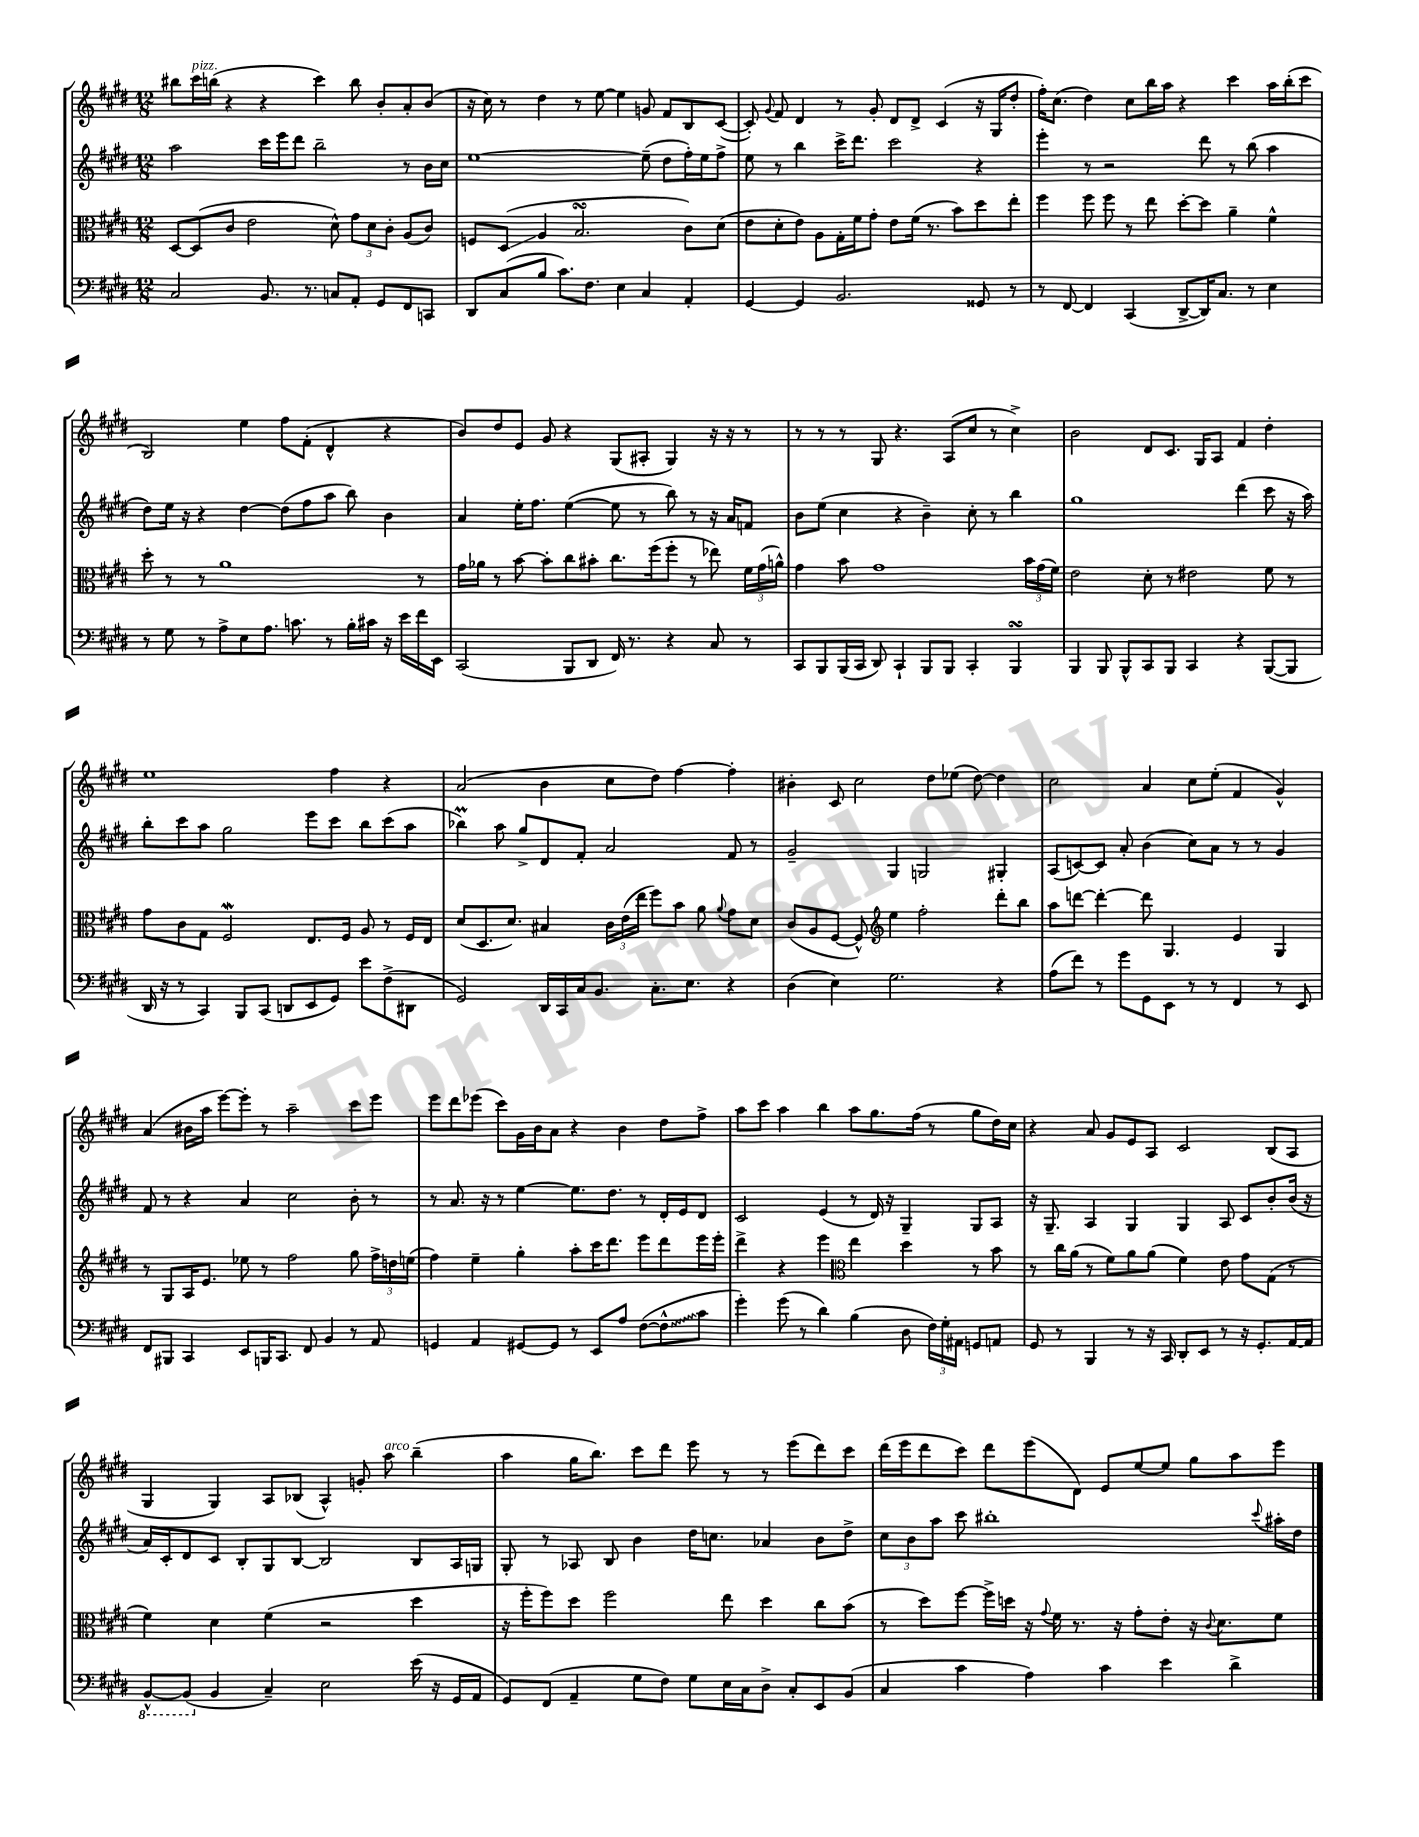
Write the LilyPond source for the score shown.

<<
\new StaffGroup <<
\new Staff = "s0" {
    \clef treble \key e \major \numericTimeSignature \time 12/8
    \autoBeamOff bis''8[ cis'''16^\markup { \italic "pizz." } b''16]( r4 r4 cis'''4) b''8 b'8[-. a'8-. b'8]( |
    r16 cis''16) r8 dis''4 r8 e''8~ e''4 g'8 fis'8[ b8 cis'8]~( |
    cis'8-.) \appoggiatura { gis'8 } fis'8 dis'4 r8 gis'8-. dis'8[ dis'8]-> cis'4( r16 gis16[ dis''8]-. |
    fis''16[-.) cis''8.]( dis''4) cis''8[ b''16 a''16] r4 cis'''4 a''16[ b''16-.( cis'''8] |
    b2) e''4 fis''8[ fis'8]-.( dis'4-^ r4 |
    b'8[) dis''8 e'8] gis'8 r4 gis8[( ais8]-. gis4) r16 r16 r8 |
    r8 r8 r8 gis8 r4. a8[( cis''8] r8 cis''4->) |
    b'2 dis'8[ cis'8.] gis16[ a8] fis'4 dis''4-. |
    e''1 fis''4 r4 |
    a'2( b'4 cis''8[ dis''8]) fis''4~ fis''4-. |
    bis'4-. cis'8 cis''2 dis''8[ ees''8]( dis''8~) dis''4 |
    cis''2 a'4 cis''8[ e''8]-.( fis'4 gis'4-^) |
    a'4( bis'16[ a''16] e'''8[~) e'''8]-. r8 a''2-- cis'''8[ e'''8] |
    e'''8[ dis'''8 ees'''8]( cis'''8[) gis'16 b'16 a'8] r4 b'4 dis''8[ fis''8]-> |
    a''8[ cis'''8] a''4 b''4 a''8[ gis''8. fis''16]( r8 gis''8[ dis''16) cis''16] |
    r4 a'8 gis'8[ e'8 a8] cis'2 b8[( a8] |
    gis4 gis4) a8[ bes8]( a4-^) g'8-. a''8^\markup { \italic "arco" } b''4--( |
    a''4 gis''16[ b''8.]) cis'''8[ dis'''8] e'''8 r8 r8 e'''8[( dis'''8) cis'''8] |
    dis'''16[( e'''16 dis'''8 cis'''8]) dis'''8[ e'''8( dis'8]) e'8[ e''8~ e''8] gis''8[ a''8 e'''8] \bar "|." |
}
\new Staff = "s1" {
    \clef treble \key e \major \numericTimeSignature \time 12/8
    \autoBeamOff a''2 cis'''16[ e'''16 dis'''8] b''2-- r8 b'16[ cis''16] |
    e''1~ e''8--( dis''8[ fis''16-.) e''16 fis''8]-> |
    e''8 r8 b''4 cis'''16[-> dis'''8.] cis'''2 r4 |
    e'''4-. r8 r2 dis'''8 r8 b''8( a''4 |
    dis''8[) e''16] r16 r4 dis''4~ dis''8[( fis''8 a''8] b''8) b'4 |
    a'4 e''16[-. fis''8.] e''4~( e''8 r8 b''8) r8 r16 a'16[ f'8] |
    b'8[ e''8]( cis''4 r4 b'4--) cis''8-. r8 b''4 |
    gis''1 dis'''4( cis'''8 r16 a''16) |
    b''8[-. cis'''8 a''8] gis''2 e'''8[ cis'''8] b''8[ cis'''8( a''8] |
    bes''4\prall) a''8 gis''8[-> dis'8 fis'8]-. a'2 fis'8 r8 |
    gis'2-- gis4 g2 gis4-. |
    a8[( c'8~) c'8] a'8-. b'4( cis''8[) a'8] r8 r8 gis'4 |
    fis'8 r8 r4 a'4 cis''2 b'8-. r8 |
    r8 a'8. r16 r8 e''4~ e''8.[ dis''8.] r8 dis'16[-. e'16 dis'8] |
    cis'2 e'4( r8 dis'16) r16 gis4-- gis8[ a8] |
    r16 gis8.-- a4 gis4 gis4 a8 cis'8[ b'8-. b'16]( r16 |
    a'16[) cis'16-. dis'8 cis'8] b8[-. gis8 b8]~ b2 b8[ a16 g16] |
    gis8-. r8 aes8 b8 b'4 dis''16[ c''8.] aes'4 b'8[ dis''8]-> |
    \tuplet 3/2 { cis''8[ b'8 a''8] } cis'''8 bis''1-. \appoggiatura { cis'''8 } ais''16[-. dis''16] \bar "|." |
}
\new Staff = "s2" {
    \clef alto \key e \major \numericTimeSignature \time 12/8
    \autoBeamOff dis8[~ dis8( cis'8] e'2 dis'8-^) \tuplet 3/2 { gis'8[ dis'8 cis'8]-. } a8[( cis'8]) |
    f8[ dis8]\glissando( a4 b2.\turn cis'8[) dis'8]( |
    e'8[ dis'8-. e'8]) a8[ gis16-. fis'16 gis'8]-. e'8[ fis'16]( r8. b'8[) dis''8 e''8]-. |
    fis''4 fis''8 fis''8 r8 e''8 dis''8[~-. dis''8] a'4-- fis'4-^ |
    dis''8-. r8 r8 a'1 r8 |
    gis'16[ aes'16] r8 b'8~ b'8[-. cis''8 bis'8]-. cis''8.[ fis''16( fis''8]-. r8 ees''8) \tuplet 3/2 { fis'16[ gis'16( a'16]-^) } |
    gis'4 b'8 gis'1 \tuplet 3/2 { b'16[ gis'16( fis'16]) } |
    e'2 dis'8-. r8 eis'2 fis'8 r8 |
    gis'8[ cis'8 gis8] fis2\mordent e8.[ fis16] a8 r8 fis16[ e16] |
    dis'8[( dis8. dis'8.]) bis4 \tuplet 3/2 { cis'16[ e'16( e''16] } fis''8[) b'8] a'8 \appoggiatura { a'8 } gis'8[ dis'8] |
    cis'8[( a8 fis8]~ fis8-^) \clef treble e''4 fis''2-. dis'''8[-. b''8] |
    a''8[ d'''8]~ d'''4~-. d'''8 gis4. e'4 gis4 |
    r8 gis8[ a16 e'8.] ees''8 r8 fis''2 gis''8 \tuplet 3/2 { fis''16[-> d''16 e''16]( } |
    fis''4) e''4-- gis''4-. a''8[-. cis'''16 dis'''8.] e'''8[ dis'''8 e'''16 e'''16]-. |
    dis'''4-> r4 e'''4 \clef alto e''4 dis''4 r8 b'8 |
    r8 cis''16[ a'16]( r8 fis'8[) a'8 a'8]( fis'4) e'8 gis'8[ gis8]( r8 |
    fis'4) dis'4 fis'4( r2 dis''4 |
    r16 fis''16[-. fis''8) dis''8] fis''2 e''8 dis''4 cis''8[ b'8]( |
    r8 dis''8[) fis''8]~ fis''16[-> d''16] r16 \appoggiatura { gis'8 } fis'16 r8. r16 gis'8[-. e'8]-. r16 \appoggiatura { cis'8 } dis'8.[ fis'8] \bar "|." |
}
\new Staff = "s3" {
    \clef bass \key e \major \numericTimeSignature \time 12/8
    \autoBeamOff cis2 b,8. r8. c8[ a,8]-. gis,8[ fis,8 c,8] |
    dis,8[ cis8( b8] cis'8.[) fis8.] e4 cis4 a,4-. |
    gis,4~ gis,4 b,2. gisis,8 r8 |
    r8 fis,8~ fis,4 cis,4( dis,8[~-> dis,16) cis8.] r8 e4 |
    r8 gis8 r8 a8[-> e8 a8.] c'8. r8 b16[-. cis'16] r16 e'16[ fis'16 e,16] |
    cis,2( b,,8[ dis,8] fis,16) r8. r4 cis8 r8 |
    cis,8[ b,,8 b,,16( cis,16] dis,8) cis,4-! b,,8[ b,,8] cis,4-. b,,4\turn |
    b,,4 b,,8 b,,8[-^ cis,8 b,,8] cis,4 r4 b,,8[~( b,,8] |
    dis,16 r16 r8 cis,4) b,,8[ cis,8]( d,8[ e,8 gis,8]) e'8[ fis8->( dis,8] |
    gis,2) dis,16[ cis,16 cis16 b,8.] cis8.[-. e8.] r4 |
    dis4( e4) gis2. r4 |
    a8[( fis'8]) r8 gis'8[ gis,8 e,8] r8 r8 fis,4 r8 e,8 |
    fis,8[ bis,,8] cis,4 e,8[ b,,16 cis,8.] fis,8 b,4 r8 a,8 |
    g,4 a,4 gis,8[~ gis,8] r8 e,8[ a8] fis8[~( \once \override Glissando.style = #'zigzag fis8-^\glissando cis'8] |
    gis'4-.) gis'8( r8 dis'4) b4( dis8 \tuplet 3/2 { fis16[) gis16-. ais,16] } g,8[ a,8] |
    gis,8 r8 b,,4 r8 r16 cis,16 dis,8[-. e,8] r8 r16 gis,8.[-. a,16~ a,16] |
    \ottava #-1 b,,8[~-^ b,,8]( \ottava #0 b,4 cis4--) e2 e'16( r16 gis,16[ a,16] |
    gis,8[) fis,8]( a,4-- gis8[ fis8]) gis8[ e16 cis16 dis8]-> cis8[-. e,8 b,8]( |
    cis4 cis'4 a4) cis'4 e'4 dis'4-> \bar "|." |
}
>>
>>
\layout { \context { \Score \remove "Bar_number_engraver" } }
